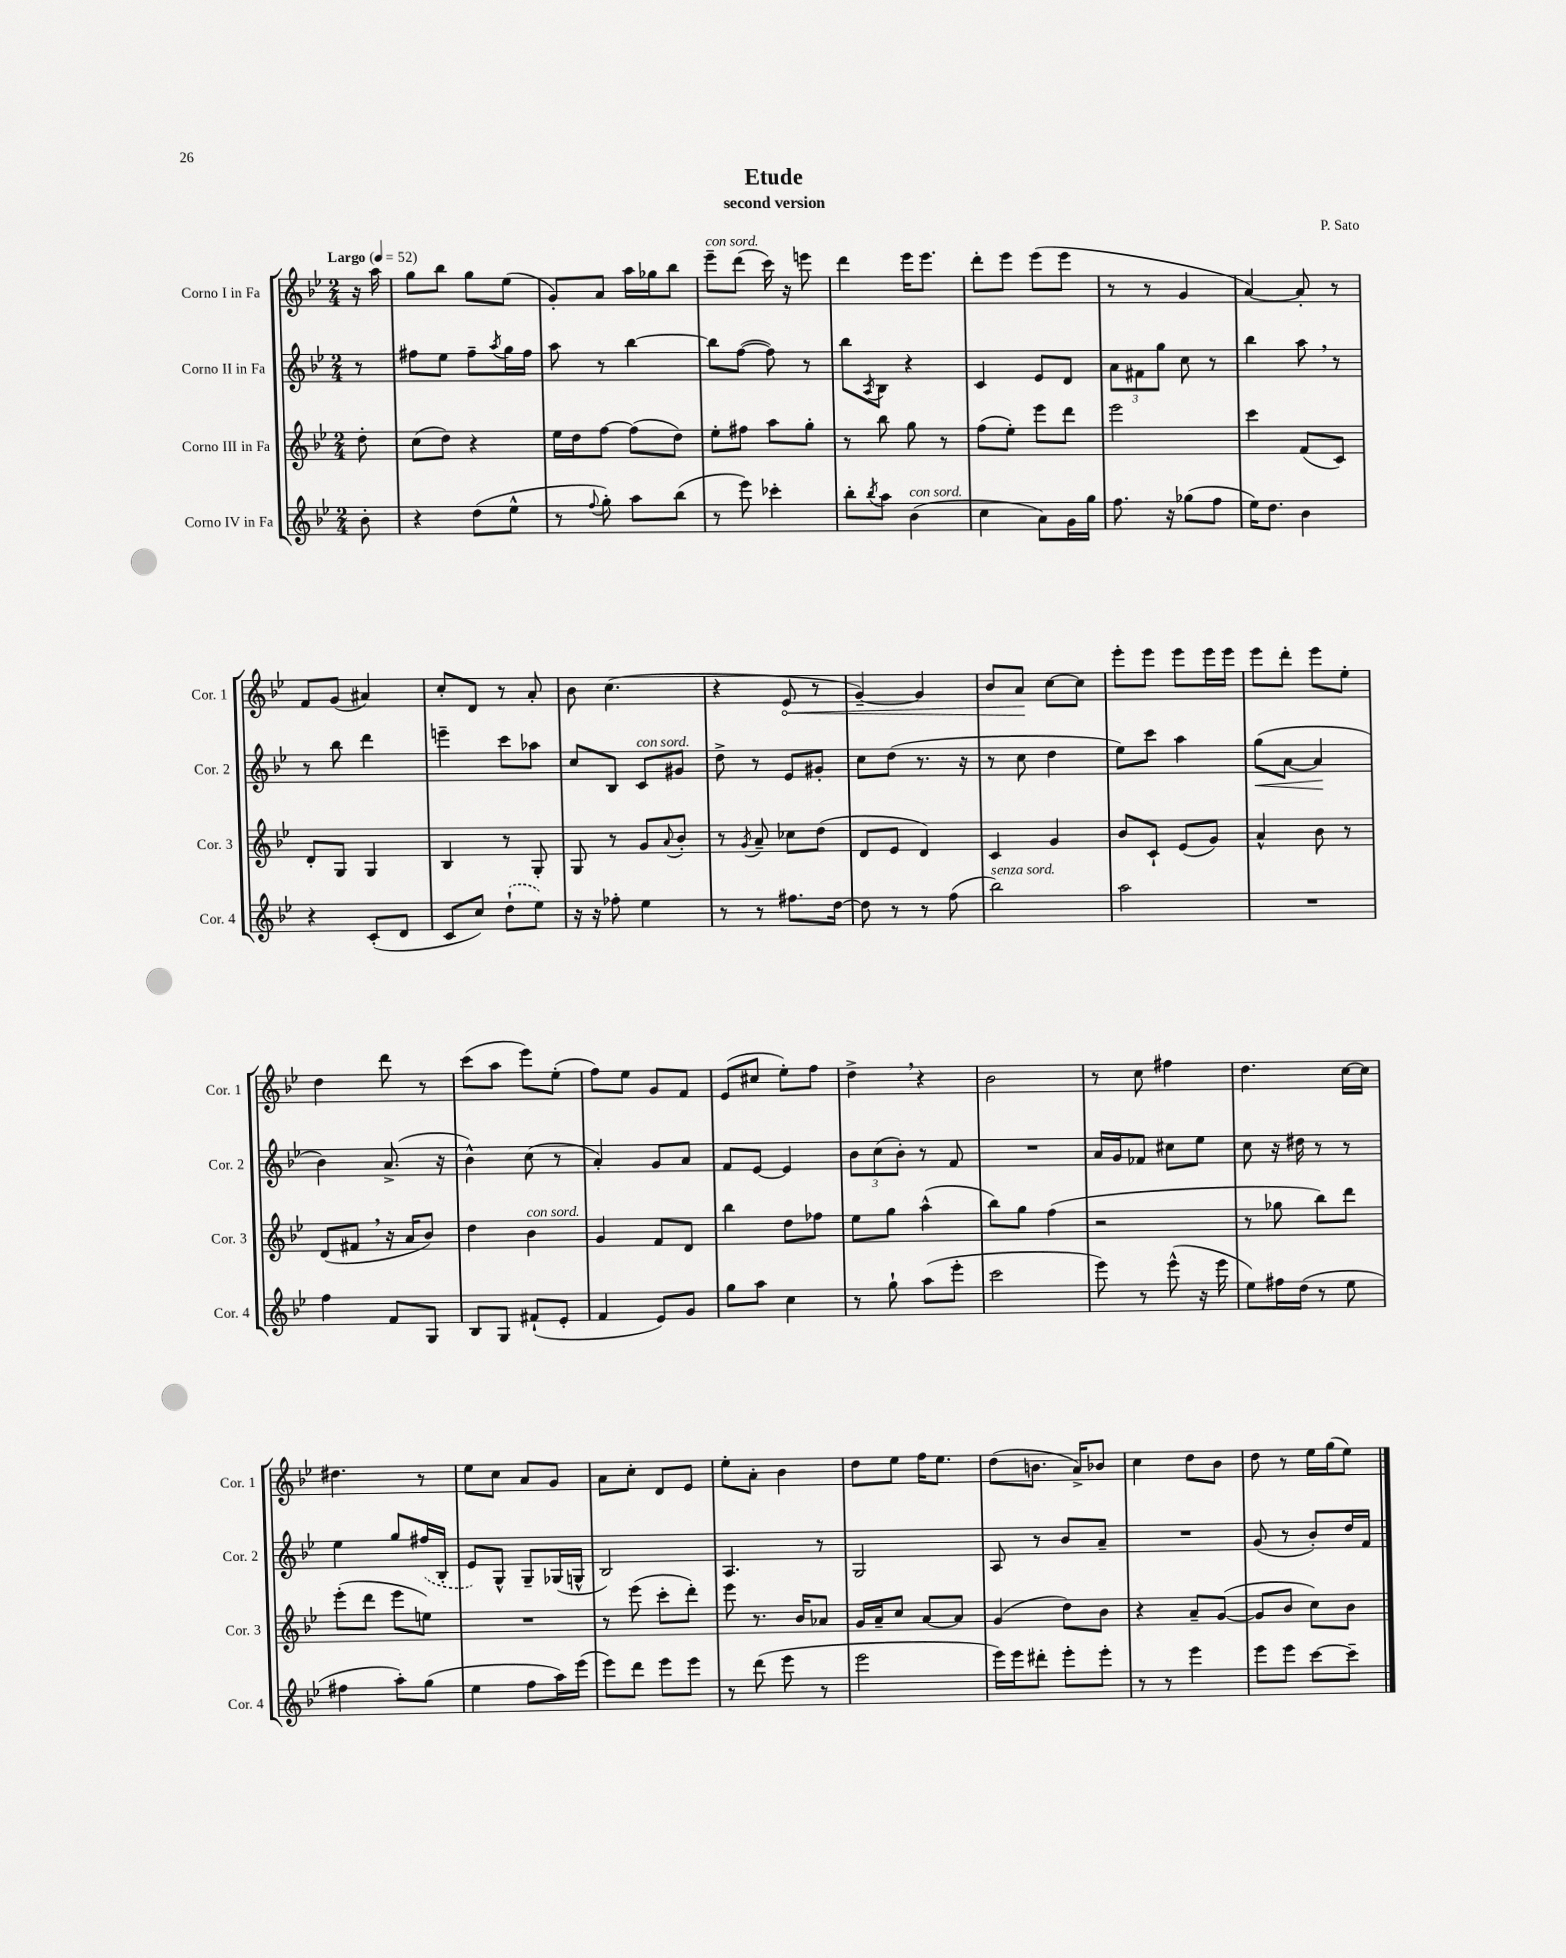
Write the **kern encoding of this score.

**kern	**kern	**kern	**dynam	**kern	**dynam
*part4	*part3	*part2	*part2	*part1	*part1
*staff4	*staff3	*staff2	*staff2	*staff1	*staff1
*I"Corno IV in Fa	*I"Corno III in Fa	*I"Corno II in Fa	*	*I"Corno I in Fa	*
*I'Cor. 4	*I'Cor. 3	*I'Cor. 2	*	*I'Cor. 1	*
*clefG2	*clefG2	*clefG2	*	*clefG2	*
*k[b-e-]	*k[b-e-]	*k[b-e-]	*	*k[b-e-]	*
*M2/4	*M2/4	*M2/4	*	*M2/4	*
*MM52	*MM52	*MM52	*	*MM52	*
=	=	=	=	=	=
!	!	!	!	!LO:TX:a:B:t=Largo	!
8b-'\	8dd'\	8r	.	16r	.
.	.	.	.	16aa\	.
=1	=1	=1	=1	=1	=1
4r	(8cc\L	8ff#X\L	.	8gg\L	.
.	8dd\J)	8ee-\J	.	8bb-\J	.
(8dd\L	4r	8ff#~\L	.	8gg\L	.
.	.	8qaa/	.	.	.
8ee-^^\J	.	16gg\L	.	(8ee-\J	.
.	.	16ff#\JJ	.	.	.
=2	=2	=2	=2	=2	=2
8r	16ee-\LL	8aa\	.	8g'/L)	.
.	16dd\J	.	.	.	.
8qqff/	.	.	.	.	.
8gg'\)	[8ff\J	8r	.	8a/J	.
8aa\L	(8ff\L]	[4bb-\	.	16aa\LL	.
.	.	.	.	16gg-X\J	.
(8bb-\J	8dd\J)	.	.	8bb-\J	.
=3	=3	=3	=3	=3	=3
!	!	!	!	!LO:TX:a:i:t=con sord.	!
8r	8ee-'\L	8bb-\L]	.	8eee-~\L	.
8eee-\)	8ff#X\J	([8ff\J	.	(8ddd\J	.
4ccc-X'\	8aa\L	8ff\])	.	16ccc\)	.
.	.	.	.	16r	.
.	8gg'\J	8r	.	8eeen\	.
=4	=4	=4	=4	=4	=4
8bb-'\L	8r	8bb-\L	.	4ddd\	.
8qbb-/	.	8qA/	.	.	.
8aa\J	8bb-\	8B-\J	.	.	.
!LO:TX:a:i:t=con sord.	!	!	!	!	!
(4b-\	8gg\	4r	.	16eee-\KL	.
.	.	.	.	8.eee-\J	.
.	8r	.	.	.	.
=5	=5	=5	=5	=5	=5
4cc\	(8ff\L	4c/	.	8ddd'\L	.
.	8ee-'\J)	.	.	8eee-\J	.
8a\L)	8eee-\L	8e-/L	.	(8eee-\L	.
16g\L	8ddd\J	8d/J	.	8eee-\J	.
16gg\JJ	.	.	.	.	.
=6	=6	=6	=6	=6	=6
8.ff\	2eee-\	12a\L	.	8r	.
.	.	12f#X\	.	.	.
.	.	.	.	8r	.
.	.	12gg\J	.	.	.
16r	.	.	.	.	.
(8gg-X\L	.	8cc\	.	4g/	.
8ff\J	.	8r	.	.	.
=7	=7	=7	=7	=7	=7
16ee-\KL)	4ccc\	4bb-\	.	[4a/)	.
8.dd\J	.	.	.	.	.
4b-\	(8f/L	8aa,\	.	8a'/]	.
.	8c/J)	8r	.	8r	.
!!LO:LB:g=z
=8	=8	=8	=8	=8	=8
4r	8d'/L	8r	.	8f/L	.
.	8G/J	8bb-\	.	(8g/J	.
(8c'/L	4G/	4ddd\	.	4a#X/)	.
8d/J	.	.	.	.	.
=9	=9	=9	=9	=9	=9
8c/L	4B-/	4eeen~\	.	8cc'/L	.
8cc/J)	.	.	.	8d/J	.
(8dd`\L	8r	8ccc\L	.	8r	.
8ee-\J)	8G'/	8aa-X\J	.	8a'/	.
=10	=10	=10	=10	=10	=10
16r	8G/	8cc/L	.	8b-\	.
16r	.	.	.	.	.
8ff-X'\	8r	8B-/J	.	(4.cc\	.
!	!	!LO:TX:a:i:t=con sord.	!	!	!
4ee-\	8g/L	8c/L	.	.	.
.	8qqa/	.	.	.	.
.	8b-'/J	8g#X/J	.	.	.
=11	=11	=11	=11	=11	=11
8r	8r	8dd^\	.	4r	.
.	8qg/	.	.	.	.
8r	8a~/	8r	.	.	.
!	!	!	!	!	!LO:HP:b
8.ff#X\L	8cc-X\L	8e-/L	.	8e-/	<
.	(8dd\J	8g#X'/J	.	8r	.
[16dd\Jk	.	.	.	.	.
=12	=12	=12	=12	=12	=12
8dd\]	8d/L	8cc\L	.	[4g~/)	.
8r	8e-/J	(8dd\J	.	.	.
8r	4d/)	8.r	.	4g/]	.
(8ff\	.	.	.	.	.
.	.	16r	.	.	.
=13	=13	=13	=13	=13	=13
!LO:TX:a:i:t=senza sord.	!	!	!	!	!
2bb-\)	4c/	8r	.	8b-/L	.
.	.	8cc\	.	8a/J	.
.	4g/	4dd\	.	[8cc\L	[
.	.	.	.	8cc\J]	.
=14	=14	=14	=14	=14	=14
2aa\	8b-/L	8ee-\L)	.	8eee-'\L	.
.	8c`/J	8ccc\J	.	8eee-\J	.
.	(8e-/L	4aa\	.	8eee-\L	.
.	8g/J)	.	.	16eee-\L	.
.	.	.	.	16eee-\JJ	.
=15	=15	=15	=15	=15	=15
!	!	!	!LO:HP:b	!	!
2r	4a^^/	(8gg\L	<	8eee-\L	.
.	.	[8a\J	.	8ddd'\J	.
.	8b-\	4a/]	.	8eee-\L	.
.	8r	.	.	8ee-'\J	.
.	.	.	[	.	.
!!LO:LB:g=z
=16	=16	=16	=16	=16	=16
4ff\	(8d/L	4b-\)	.	4dd\	.
.	8f#X,/J	.	.	.	.
8f/L	16r	(8.a^/	.	8ddd\	.
.	16a/KL	.	.	.	.
8G/J	8b-/J)	.	.	8r	.
.	.	16r	.	.	.
=17	=17	=17	=17	=17	=17
8B-/L	4dd\	4b-^^\)	.	(8ccc\L	.
8G/J	.	.	.	8aa\J	.
!	!LO:TX:a:i:t=con sord.	!	!	!	!
(8f#X`/L	4b-\	(8cc\	.	8eee-\L)	.
8e-'/J	.	8r	.	(8ee-'\J	.
=18	=18	=18	=18	=18	=18
4f/	4g/	4a'/)	.	8ff\L)	.
.	.	.	.	8ee-\J	.
8e-/L)	8f/L	8g/L	.	8g/L	.
8g/J	8d/J	8a/J	.	8f/J	.
=19	=19	=19	=19	=19	=19
8gg\L	4bb-\	8f/L	.	(8e-/L	.
8aa\J	.	[8e-/J	.	8cc#X/J	.
4cc\	8dd\L	4e-/]	.	8ee-'\L)	.
.	8ff-X\J	.	.	8ff\J	.
=20	=20	=20	=20	=20	=20
8r	8ee-\L	12b-\L	.	4dd^,\	.
.	.	(12cc\	.	.	.
8gg`\	8gg\J	.	.	.	.
.	.	12b-'\J)	.	.	.
(8aa\L	(4aa^^\	8r	.	4r	.
8eee-'\J	.	8f/	.	.	.
=21	=21	=21	=21	=21	=21
2ccc\	8bb-\L)	2r	.	2b-\	.
.	8gg\J	.	.	.	.
.	(4ff\	.	.	.	.
=22	=22	=22	=22	=22	=22
8eee-\)	2r	16a/LL	.	8r	.
.	.	16g/J	.	.	.
8r	.	8f-X/J	.	8cc\	.
(8eee-^^\	.	8cc#X\L	.	4ff#X\	.
16r	.	8ee-\J	.	.	.
16eee-\	.	.	.	.	.
=23	=23	=23	=23	=23	=23
8ee-\L)	8r	8cc\	.	4.dd\	.
16ff#X\L	8gg-X\	16r	.	.	.
(16dd\JJ	.	16dd#X\	.	.	.
8r	8bb-\L)	8r	.	.	.
8ee-\	8ddd\J	8r	.	[16cc\LL	.
.	.	.	.	16cc\JJ]	.
!!LO:LB:g=z
=24	=24	=24	=24	=24	=24
4ff#X\	(8eee-'\L	4ee-\	.	4.dd#X\	.
.	8ddd\J	.	.	.	.
8aa'\L)	8eee-\L	8gg/L	.	.	.
(8gg\J	8een\J)	(16ff#X/L	.	8r	.
.	.	16B-'/JJ	.	.	.
=25	=25	=25	=25	=25	=25
4ee-\	2r	8e-/L)	.	8ee-\L	.
.	.	8G^^/J	.	8cc\J	.
8ff\L	.	8G~/L	.	8a/L	.
16aa\L)	.	(16G-X/L	.	8g/J	.
(16eee-\JJ	.	16Gn^^/JJ	.	.	.
=26	=26	=26	=26	=26	=26
8eee-\L)	8r	2B-/)	.	8a\L	.
8ddd\J	(8eee-\	.	.	8cc'\J	.
8eee-\L	8ccc'\L	.	.	8d/L	.
8eee-\J	8ddd'\J)	.	.	8e-/J	.
=27	=27	=27	=27	=27	=27
8r	8eee-\	4.A/	.	8ee-'\L	.
(8ddd\	8.r	.	.	8a'\J	.
8eee-\	.	.	.	4b-\	.
.	16b-/KL	.	.	.	.
8r	8a-X/J	8r	.	.	.
=28	=28	=28	=28	=28	=28
2eee-\	16g/LL	2G/	.	8dd\L	.
.	16a~/J	.	.	.	.
.	8cc/J	.	.	8ee-\J	.
.	[8a/L	.	.	16ff\KL	.
.	.	.	.	8.ee-\J	.
.	8a/J]	.	.	.	.
=29	=29	=29	=29	=29	=29
16eee-\LL)	(4g/	8A/	.	(8dd\L	.
16eee-\J	.	.	.	.	.
8ddd#X'\J	.	8r	.	8.bn\J	.
8eee-'\L	8dd\L)	8b-/L	.	.	.
.	.	.	.	16a^/KL)	.
8eee-'\J	8b-\J	8a~/J	.	8b-X/J	.
=30	=30	=30	=30	=30	=30
8r	4r	2r	.	4cc\	.
8r	.	.	.	.	.
4eee-\	8a~/L	.	.	8dd\L	.
.	([8g/J	.	.	8b-\J	.
=31	=31	=31	=31	=31	=31
8eee-\L	8g/L]	(8g/	.	8dd\	.
8eee-\J	8b-/J	8r	.	8r	.
[8ccc\L	8cc\L)	8b-'/L)	.	16ee-\LL	.
.	.	.	.	(16gg\J	.
8ccc~\J]	8b-\J	16dd/L	.	8ee-\J)	.
.	.	16f/JJ	.	.	.
==	==	==	==	==	==
*-	*-	*-	*-	*-	*-
